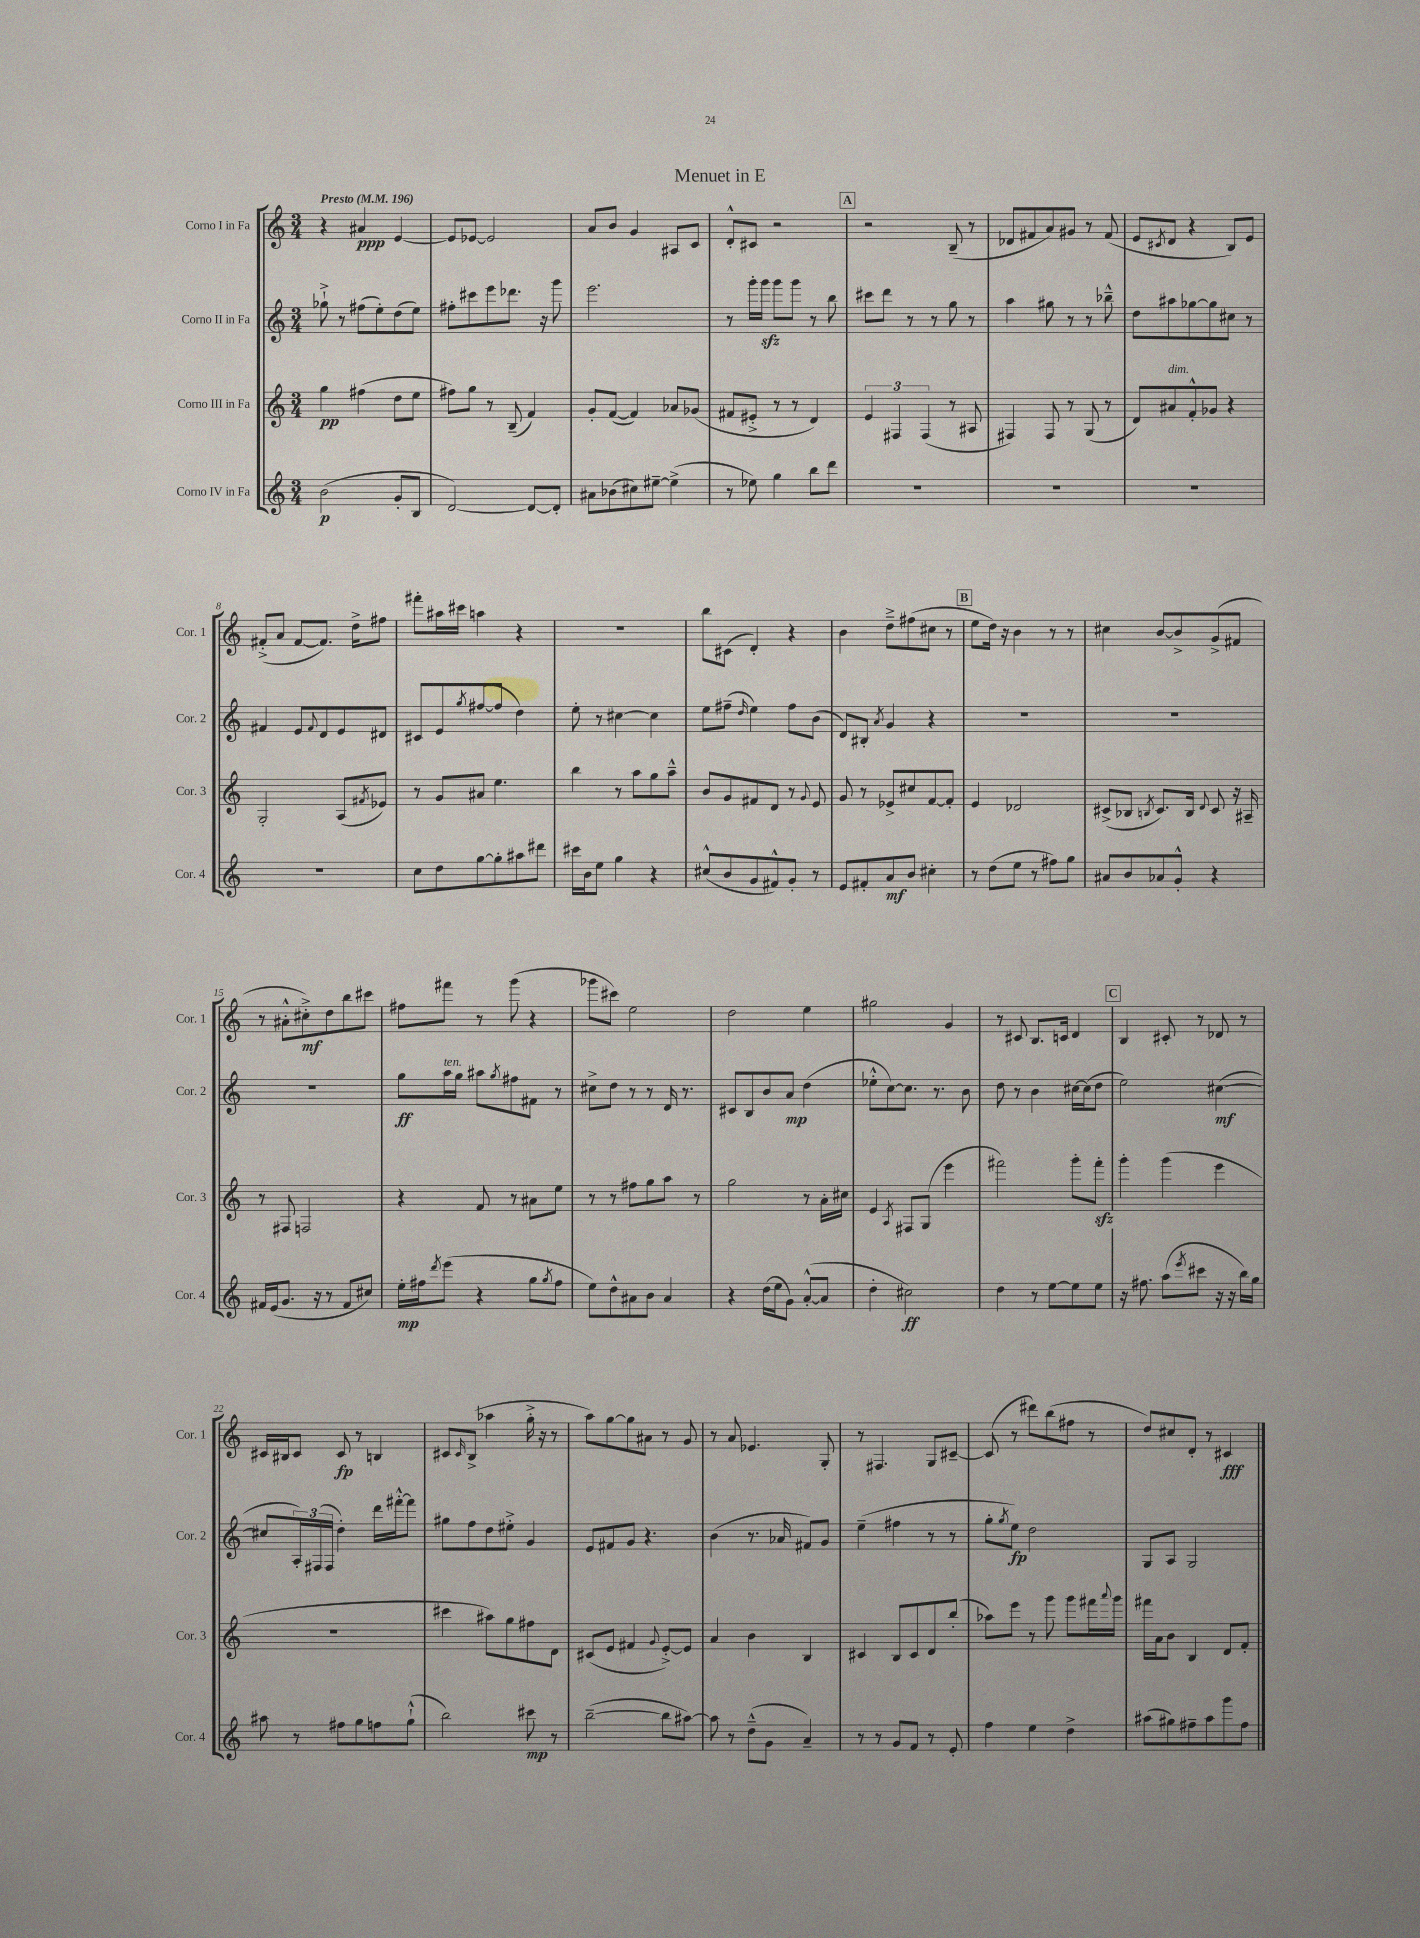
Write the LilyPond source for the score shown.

\header { title = "Menuet in E" }
<<
\new StaffGroup <<
\new Staff = "s0" \with { instrumentName = "Corno I in Fa" shortInstrumentName = "Cor. 1" } {
    \clef treble \key c \major \numericTimeSignature \time 3/4 \tempo "Presto" 4 = 196
    r4 ais'4\ppp e'4~ |
    e'8 ees'8~ ees'2 |
    a'8 b'8 g'4 ais8 c'8 |
    d'8-.-^ cis'8 r2 |
    \mark \markup { \box "A" } r2 b8--( r8 |
    des'8 fis'8 a'8) gis'8 r8 fis'8( |
    e'8 \acciaccatura { cis'8 } d'8 r4 b8) e'8 |
    fis'8-.->( a'8 fis'8~ fis'8.) d''16-> fis''8 |
    fis'''8-. ais''16 cis'''16 a''4 r4 |
    R2. |
    b''8 cis'8( d'4-.) r4 |
    b'4 d''8---> fis''8( cis''8 r8 |
    \mark \markup { \box "B" } e''8 d''16) r16 b'4 r8 r8 |
    cis''4 b'8~ b'8-> g'8->( fis'8 |
    r8 ais'8-.-^ cis''8-.->\mf) d''8 b''8 cis'''8 |
    fis''8 fis'''8 r8 g'''8( r4 |
    ges'''8 cis'''8) e''2 |
    d''2 e''4 |
    gis''2 g'4 |
    r8 cis'8 b8. c'16 d'4 |
    \mark \markup { \box "C" } b4 cis'8-. r8 des'8 r8 |
    cis'16 bis16 cis'8 cis'8\fp r8 b4 |
    cis'8 \grace { cis'16 } b8->( aes''4 g''16-.-> r16 r8 |
    a''8) g''8~ g''8 ais'8 r8 g'8 |
    r8 a'8 ees'4. g8-. |
    r8 fis4. g8 cis'8~-- |
    cis'8( r8 dis'''8) b''8( fis''8 r8 |
    d''8) cis''8 d'8-. r8 cis'4\fff \bar "|." |
}
\new Staff = "s1" \with { instrumentName = "Corno II in Fa" shortInstrumentName = "Cor. 2" } {
    \clef treble \key c \major \numericTimeSignature \time 3/4
    ges''8-!-> r8 fis''8( e''8-.) d''8( e''8) |
    fis''8-. cis'''8 e'''8 des'''8. r16 g'''8 |
    e'''2. |
    r8 g'''16-. g'''16\sfz g'''8 g'''8 r8 b''8 |
    \mark \markup { \box "A" } cis'''8 d'''8 r8 r8 g''8 r8 |
    a''4 gis''8 r8 r8 bes''8---^ |
    d''8 ais''8 ges''8~ ges''8 cis''8 r8 |
    fis'4 e'8 \appoggiatura { fis'8 } d'8 e'8 dis'8 |
    cis'8 e'8 \acciaccatura { g''8 } fis''8~( fis''8 d''4) |
    e''8-. r8 cis''4~ cis''4 |
    e''8 fis''8--( \grace { d''16 } e''4) fis''8 b'8( |
    d'8) bis8-. \acciaccatura { a'8 } g'4 r4 |
    \mark \markup { \box "B" } R2. |
    R2. |
    R2. |
    g''8\ff a''16^\markup { \italic "ten." } g''16 ais''8 \acciaccatura { g''8 } fis''8 fis'8 r8 |
    cis''8-> d''8 r8 r8 d'16 r8. |
    cis'8 b8 b'8 a'8\mp d''4( |
    ees''8-.-^ c''8~) c''8. r8. b'8 |
    d''8 r8 b'4 cis''16~ cis''16( d''8 |
    \mark \markup { \box "C" } e''2) cis''4~\mf( |
    cis''8 \tuplet 3/2 { a16-.) fis16( fis16 } d''4-.) d'''16 fis'''16~-.-^ fis'''8 |
    gis''8 f''8 d''8 eis''8-.-> g'4 |
    e'8 fis'8 g'8 r4. |
    b'4( r8. aes'16 fis'8) g'8 |
    e''4--( fis''4 r8 r8 |
    g''8-. \acciaccatura { g''8 } e''8\fp) d''2 |
    g8 a8 g2 \bar "|." |
}
\new Staff = "s2" \with { instrumentName = "Corno III in Fa" shortInstrumentName = "Cor. 3" } {
    \clef treble \key c \major \numericTimeSignature \time 3/4
    g''4\pp fis''4( d''8 e''8 |
    fis''8) g''8 r8 b8--( f'4) |
    g'8-. f'8~( f'4) aes'8 ges'8( |
    fis'8 eis'8-.-> r8 r8 d'4) |
    \mark \markup { \box "A" } \tuplet 3/2 { e'4 fis4 fis4( } r8 ais8 |
    fis4) fis8 r8 g8( r8 |
    d'8) ais'8^\markup { \italic "dim." } f'8-.-^ ges'8 r4 |
    g2-. a8( \acciaccatura { fis'8 } ees'8) |
    r8 g'8 ais'8 e''4. |
    b''4 r8 a''8 g''8 a''8---^ |
    b'8 g'8 fis'8 d'8 r8 \appoggiatura { g'8 } e'8 |
    g'8 r8 ees'8-> cis''8 f'8~ f'8-. |
    \mark \markup { \box "B" } e'4 des'2 |
    cis'8->( bes8 \acciaccatura { b8 } cis'8.) b16 \appoggiatura { d'8 } cis'8 r16 ais16-- |
    r8 fis8 f2 |
    r4 f'8 r8 ais'8 e''8 |
    r8 r8 fis''8 g''8 a''8 r8 |
    g''2 r8 a'16-. cis''16 |
    e'4 \acciaccatura { a8 } fis8 g8( e'''4 |
    fis'''2) g'''8-. fis'''8-.\sfz |
    \mark \markup { \box "C" } g'''4-. g'''4( e'''4 |
    R2. |
    cis'''4 ais''8) g''8 fis''8 d'8 |
    cis'8( e'8 fis'4 \appoggiatura { g'8 } e'8~-.->) e'8 |
    a'4 b'4 b4 |
    cis'4 b8 cis'8 d'8 b''8-.( |
    aes''8) e'''8 r8 g'''8 g'''8 fis'''16 \appoggiatura { a'''8 } g'''16 |
    fis'''16 a'16 b'8 b4 d'8 f'8-. \bar "|." |
}
\new Staff = "s3" \with { instrumentName = "Corno IV in Fa" shortInstrumentName = "Cor. 4" } {
    \clef treble \key c \major \numericTimeSignature \time 3/4
    b'2\p( g'8-. b8 |
    d'2~) d'8~ d'8-. |
    ais'8 bes'8( cis''8) eis''8~-- eis''4->( |
    r8 ees''8) g''4 b''8 d'''8 |
    \mark \markup { \box "A" } R2. |
    R2. |
    R2. |
    R2. |
    c''8 d''8 g''8~ g''8-. ais''8 dis'''8 |
    cis'''16 b'16 e''8 g''4 r4 |
    cis''8-^( b'8 g'8 fis'8-^) g'8-. r8 |
    e'8 fis'8-. a'8\mf b'8 cis''4-. |
    \mark \markup { \box "B" } r8 d''8( e''8 r8 fis''8) g''8 |
    ais'8 b'8 aes'8 g'8-.-^ r4 |
    fis'16 e'16( g'8. r16 r8 fis'8 cis''8) |
    e''16-.\mp fis''16 \acciaccatura { d'''8 } e'''8( r4 g''8 \acciaccatura { g''8 } fis''8 |
    e''8) d''8-^ ais'8 b'8 ais'4 |
    r4 d''16( e''16 g'8) a'8~-.-^( a'8 |
    d''4-. cis''2\ff) |
    d''4 r8 e''8~ e''8 e''8 |
    \mark \markup { \box "C" } r16 fis''8. a''8( \acciaccatura { e'''8 } cis'''8 r16 r16 b''16) g''16 |
    ais''8 r8 fis''8 g''8 f''8 g''8-!-^( |
    b''2) cis'''8\mp r8 |
    b''2~--( b''8 ais''8~) |
    ais''8 r8 d''8---^( g'8 a'4--) |
    r8 r8 g'8 f'8 r8 e'8-. |
    f''4 e''4 d''4-> |
    ais''8( gis''8) fis''8-- ais''8 g'''8 fis''8 \bar "|." |
}
>>
>>
